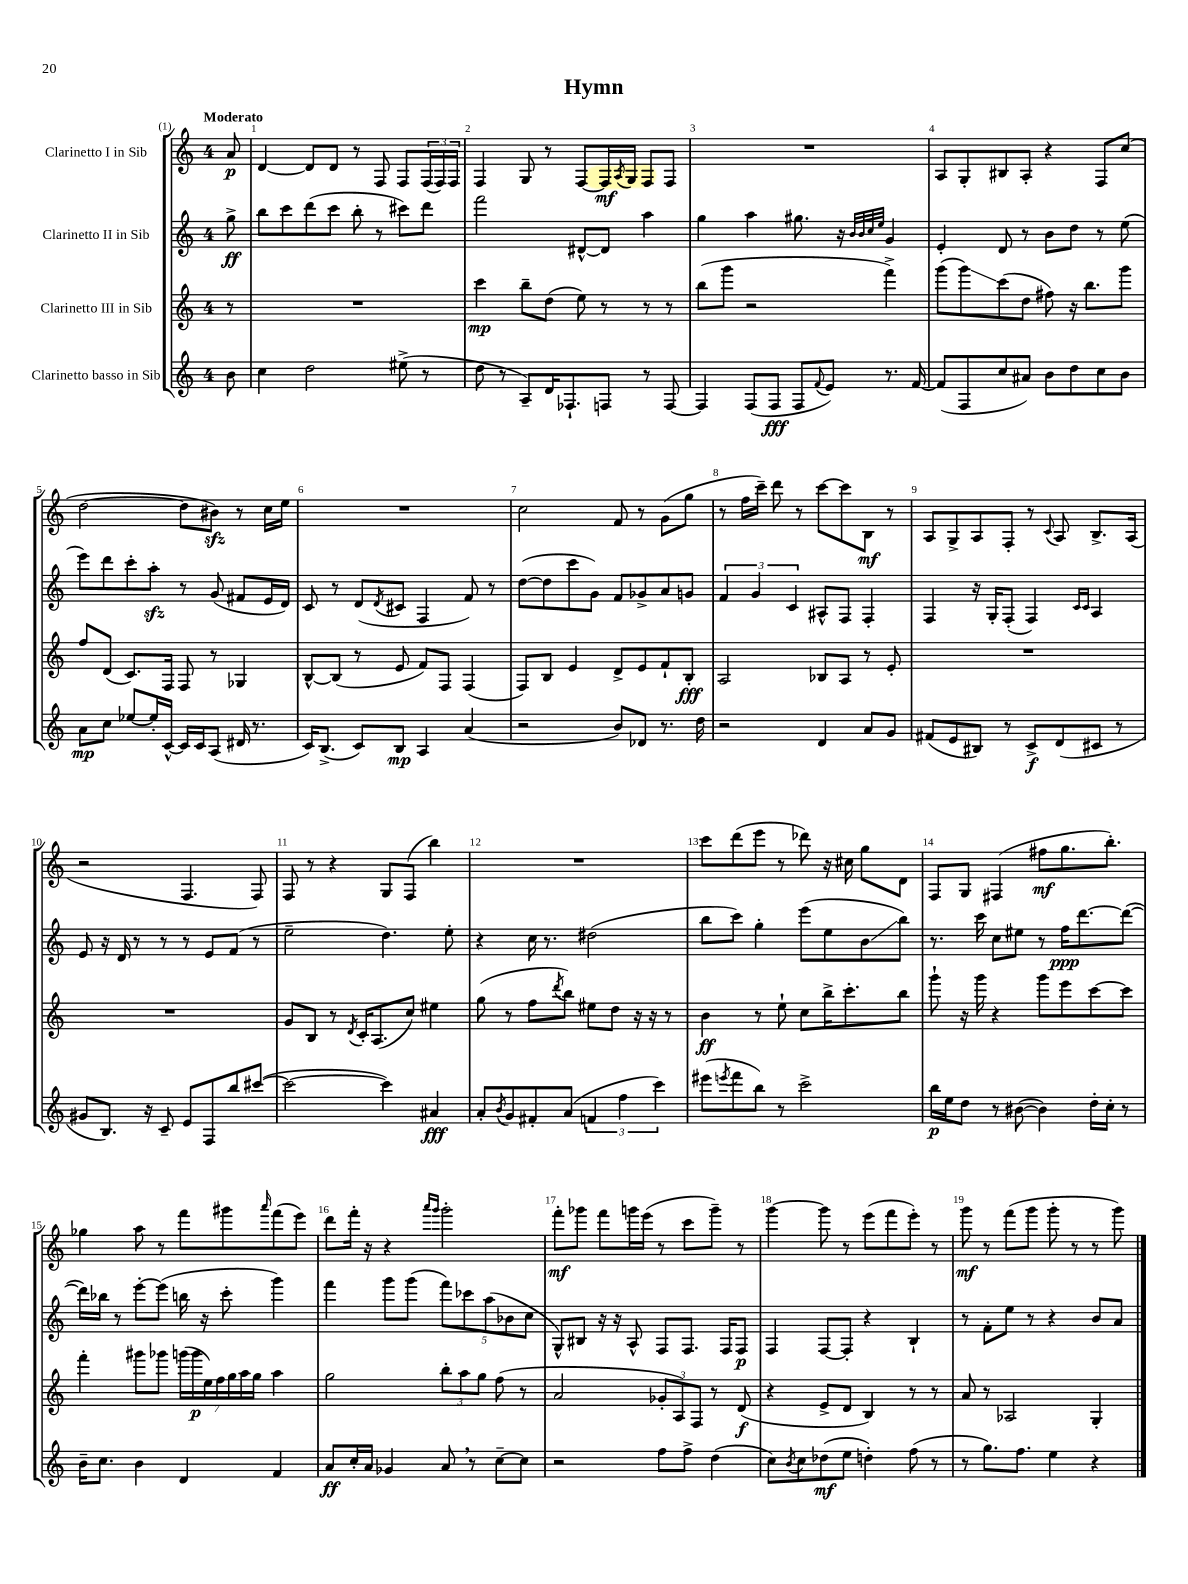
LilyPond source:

\header { title = "Hymn" }
<<
\new StaffGroup <<
\new Staff = "s0" \with { instrumentName = "Clarinetto I in Sib" } {
    \clef treble \key c \major \once \override Staff.TimeSignature.style = #'single-digit \time 4/4 \partial 8 \tempo "Moderato"
    a'8\p |
    d'4~ d'8 d'8 r8 f8 f8 \tuplet 3/2 { f16( f16) f16 } |
    f4 g8 r8 f8~ f16\mf \acciaccatura { a8 } g16 f8 f8 |
    R1 |
    a8 g8-. bis8 a8-. r4 f8 c''8( |
    d''2~ d''8 bis'8\sfz) r8 c''16 e''16 |
    R1 |
    c''2 f'8 r8 g'8( g''8 |
    r8 f''16 c'''16--) d'''8 r8 c'''8~ c'''8 b8\mf r8 |
    a8 g8-> a8 f8-. r8 \appoggiatura { c'8 } a8 b8.-> a16( |
    r2 f4. f8) |
    f8 r8 r4 g8 f8( b''4) |
    R1 |
    c'''8 d'''8( e'''8 r8 des'''8) r16 cis''16 g''8 d'8 |
    f8 g8 fis4( fis''8\mf g''8. b''8.-.) |
    ges''4 a''8 r8 f'''8 gis'''8 \grace { a'''16 } f'''8( e'''8) |
    d'''8 f'''16-. r16 r4 \grace { a'''16 g'''16 } g'''2-. |
    f'''8-.\mf ges'''8 f'''8 g'''16 e'''16( r8 c'''8 g'''8--) r8 |
    g'''4~ g'''8 r8 e'''8( f'''8 e'''8-.) r8 |
    g'''8\mf r8 f'''8( g'''8 g'''8-. r8 r8 g'''8) \bar "|." |
}
\new Staff = "s1" \with { instrumentName = "Clarinetto II in Sib" } {
    \clef treble \key c \major \once \override Staff.TimeSignature.style = #'single-digit \time 4/4 \partial 8
    g''8->\ff |
    b''8 c'''8 d'''8( c'''8 b''8-. r8 cis'''8) d'''8 |
    f'''2 dis'8~-^ dis'8 a''4 |
    g''4 a''4 gis''8. r16 \grace { b'32 b'32 c''32 e''32 } g'4 |
    e'4-. d'8 r8 b'8 d''8 r8 e''8( |
    e'''8) d'''8 c'''8-. a''8-.\sfz r8 g'8( fis'8 e'16 d'16) |
    c'8 r8 d'8( \acciaccatura { d'8 } cis'8 f4 f'8) r8 |
    d''8~( d''8 c'''8 g'8) f'8 ges'8-> a'8 g'8 |
    \tuplet 3/2 { f'4 g'4 c'4 } ais8-^ f8 f4-. |
    f4 r16 g16-. f8-.( f4) \grace { c'16 c'16 } a4 |
    e'8 r16 d'16 r8 r8 r8 e'8 f'8( r8 |
    e''2-- d''4.) e''8-. |
    r4 c''16 r8. dis''2( |
    b''8 c'''8) g''4-. e'''8( e''8 b'8\glissando b''8) |
    r8. c'''16 c''8 eis''8 r8 f''16\ppp d'''8.~ d'''8~( |
    d'''16) bes''16 r8 e'''8~-. e'''8( b''16 r16 c'''8-. g'''4) |
    f'''4 g'''8 g'''8( \tuplet 5/4 { f'''8) ces'''8 a''8( bes'8 c''8 } |
    g8-^) bis8 r16 r16 a8-^ f8 f8. f16 f8\p |
    f4 f8~ f8-. r4 b4-! |
    r8 f'8-. e''8 r8 r4 b'8 a'8 \bar "|." |
}
\new Staff = "s2" \with { instrumentName = "Clarinetto III in Sib" } {
    \clef treble \key c \major \once \override Staff.TimeSignature.style = #'single-digit \time 4/4 \partial 8
    r8 |
    R1 |
    c'''4\mp b''8-- d''8( e''8) r8 r8 r8 |
    b''8( g'''8 r2 f'''4->) |
    g'''8( g'''8\glissando) c'''8( d''8 fis''8) r16 b''8. g'''8 |
    f''8 d'8( c'8.) f16 f8 r8 ges4 |
    b8~-^ b8( r8 e'8 f'8) f8 f4( |
    f8) b8 e'4 d'8-> e'8 f'8-! b8-.\fff |
    a2 bes8 a8 r8 e'8-. |
    R1 |
    R1 |
    g'8 b8 r8 \acciaccatura { d'8 } c'16-. a8.( c''8) eis''4 |
    g''8( r8 f''8 \acciaccatura { d'''8 } b''8) eis''8 d''8 r16 r16 r8 |
    b'4\ff r8 e''8-! c''8 b''16-> c'''8.-. b''8 |
    g'''8-! r16 g'''16 r4 g'''8 e'''8 c'''8~ c'''8 |
    f'''4-. gis'''8 ges'''8 \tuplet 7/4 { g'''16( g'''16\p e''16) f''16 g''16 a''16 g''16 } a''4 |
    g''2 \tuplet 3/2 { b''8-. a''8 g''8 } f''8( r8 |
    a'2 \tuplet 3/2 { ges'8-. a8) f8 } r8 d'8\f( |
    r4 e'8-> d'8 b4) r8 r8 |
    a'8 r8 aes2 g4-. \bar "|." |
}
\new Staff = "s3" \with { instrumentName = "Clarinetto basso in Sib" } {
    \clef treble \key c \major \once \override Staff.TimeSignature.style = #'single-digit \time 4/4 \partial 8
    b'8 |
    c''4 d''2 eis''8->( r8 |
    d''8 r8 a8--) d'16 fes8.-! f8 r8 f8~ |
    f4 f8( f8\fff f8 \appoggiatura { f'8 } e'8) r8. f'16~ |
    f'8( f8 c''8 ais'8) b'8 d''8 c''8 b'8 |
    a'8\mp c''8 ees''8~ ees''16-. c'16~-^ c'16 c'16 a8( dis'16 r8. |
    c'16) b8.->( c'8) b8\mp a4 a'4( |
    r2 b'8) des'8 r8. d''16 |
    r2 d'4 a'8 g'8 |
    fis'8( e'8 bis8) r8 c'8->\f d'8( cis'8 r8 |
    gis'8 b8.) r16 c'8-- e'8 f8 b''8 cis'''8~( |
    cis'''2~ cis'''4) ais'4\fff |
    a'8-. \acciaccatura { b'8 } g'8 fis'8-. a'8( \tuplet 3/2 { f'4 f''4 c'''4) } |
    eis'''8( \acciaccatura { e'''8 } f'''8 b''8) r8 c'''2-> |
    b''16\p e''16 d''8 r8 bis'8~( bis'4) d''16-. c''16-. r8 |
    b'16-- c''8. b'4 d'4 f'4 |
    a'8\ff c''16-. a'16 ges'4 a'8 \breathe r8 c''8~-- c''8 |
    r2 f''8 f''8-> d''4( |
    c''8) \acciaccatura { b'8 } c''8 des''8\mf( e''8 d''4-.) f''8( r8 |
    r8 g''8.) f''8. e''4 r4 \bar "|." |
}
>>
>>
\layout { \context { \Score \override BarNumber.break-visibility = ##(#f #t #t) barNumberVisibility = #all-bar-numbers-visible } }
